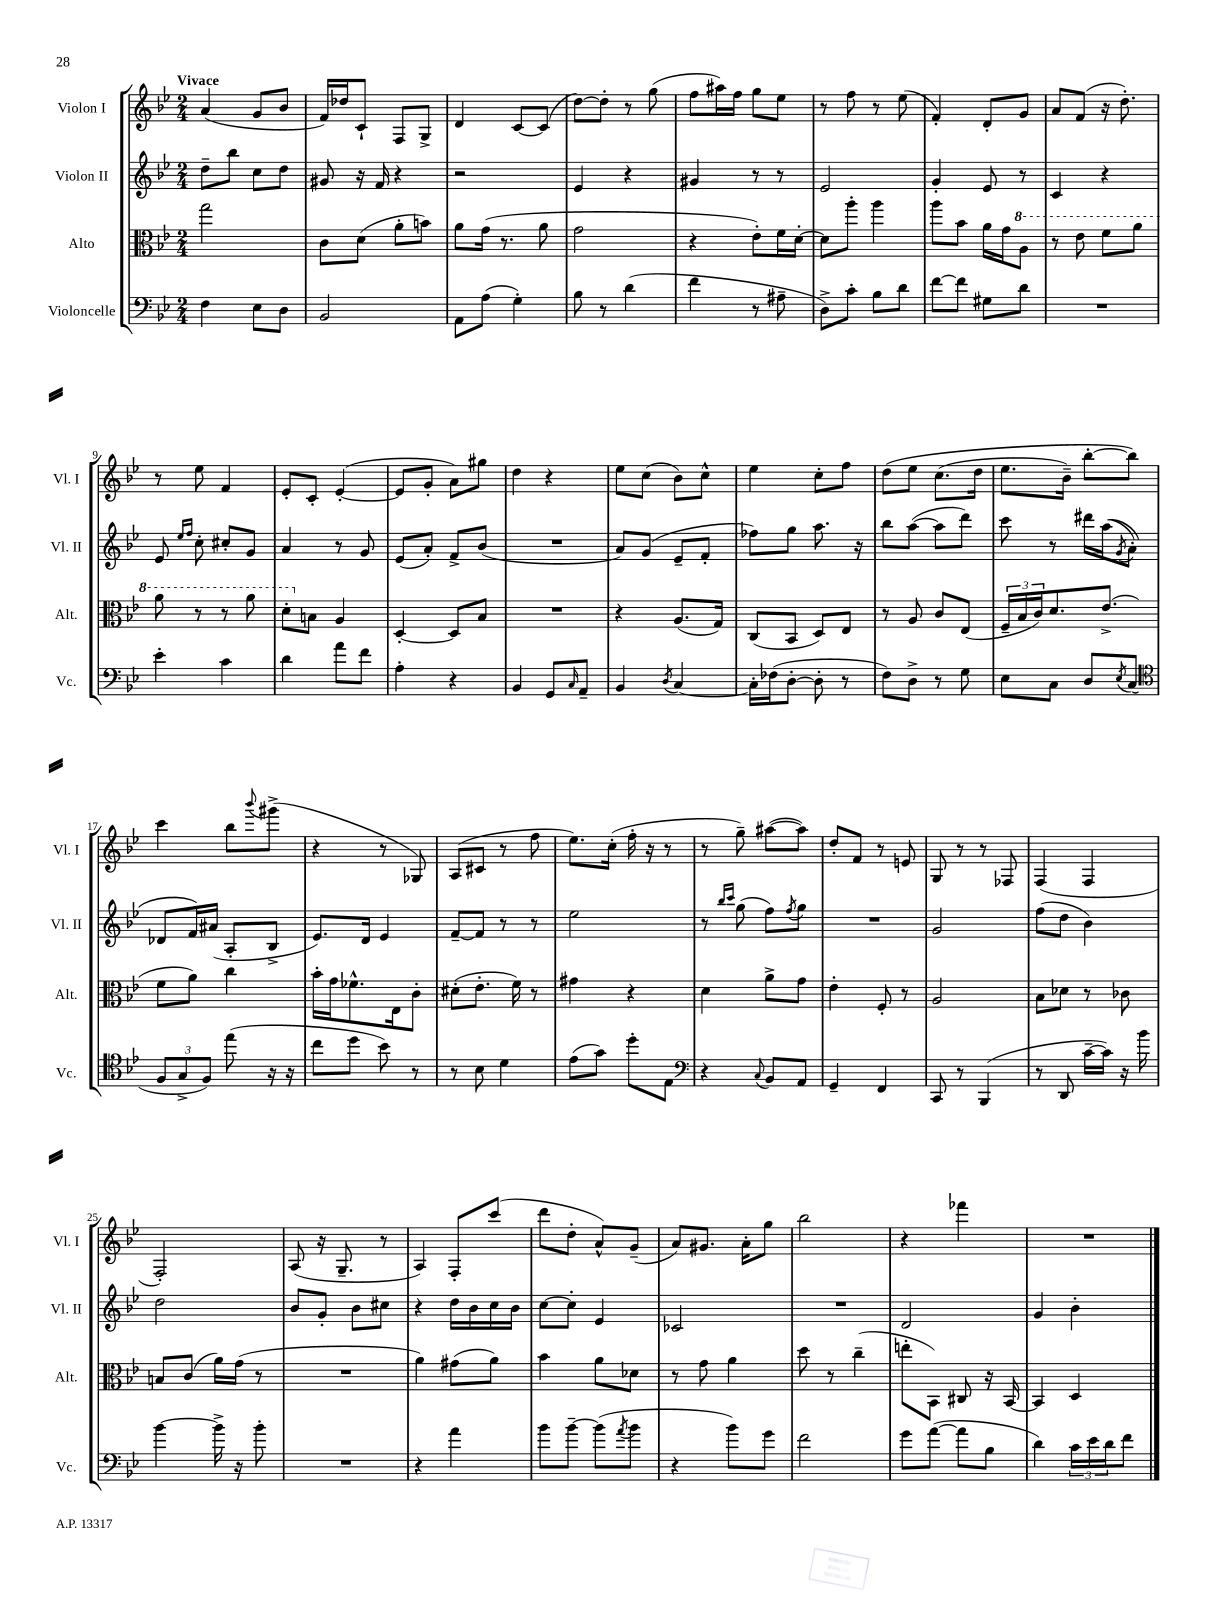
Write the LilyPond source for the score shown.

<<
\new StaffGroup <<
\new Staff = "s0" \with { instrumentName = "Violon I" shortInstrumentName = "Vl. I" } {
    \clef treble \key bes \major \numericTimeSignature \time 2/4 \tempo "Vivace"
    a'4( g'8 bes'8 |
    f'16) des''16 c'8-! f8 g8-> |
    d'4 c'8~ c'8( |
    d''8~) d''8-. r8 g''8( |
    f''8 ais''16) f''16 g''8 ees''8 |
    r8 f''8 r8 ees''8( |
    f'4-.) d'8-. g'8 |
    a'8 f'8( r16 d''8.-.) |
    r8 ees''8 f'4 |
    ees'8-. c'8-. ees'4~-.( |
    ees'8 g'8-. a'8) gis''8 |
    d''4 r4 |
    ees''8 c''8( bes'8) c''8-^ |
    ees''4 c''8-. f''8 |
    d''8\( ees''8 c''8.( d''16 |
    ees''8. bes'16--) bes''8~-. bes''8\) |
    c'''4 bes''8 \appoggiatura { bes'''8 } gis'''8->( |
    r4 r8 ges8) |
    a8( cis'8 r8 f''8 |
    ees''8.) c''16-.( f''16-. r16 r8 |
    r8 g''8--) ais''8~( ais''8) |
    d''8-. f'8 r8 e'8 |
    g8 r8 r8 fes8 |
    f4( f4 |
    f2-.) |
    a8( r16 g8.-- r8 |
    a4) f8-. c'''8( |
    d'''8 d''8-. a'8-^) g'8--( |
    a'8) gis'8. a'16-. g''8 |
    bes''2 |
    r4 fes'''4 |
    R2 \bar "|." |
}
\new Staff = "s1" \with { instrumentName = "Violon II" shortInstrumentName = "Vl. II" } {
    \clef treble \key bes \major \numericTimeSignature \time 2/4
    d''8-- bes''8 c''8 d''8 |
    gis'8 r16 f'16 r4 |
    r2 |
    ees'4 r4 |
    gis'4 r8 r8 |
    ees'2 |
    g'4-. ees'8 r8 |
    c'4 r4 |
    ees'8 \grace { ees''16 f''16 } c''8-. cis''8-. g'8 |
    a'4 r8 g'8 |
    ees'8( a'8-.) f'8-> bes'8( |
    R2 |
    a'8) g'8( ees'8-- f'8-. |
    fes''8) g''8 a''8. r16 |
    bes''8 a''8~( a''8 d'''8) |
    c'''8 r8 dis'''16 a''16(\( \acciaccatura { g'8 } a'8-.) |
    des'8 f'16\) ais'16( a8-. bes8-> |
    ees'8.) d'16 ees'4 |
    f'8~-- f'8 r8 r8 |
    ees''2 |
    r8 \grace { bes''16 c'''16 } g''8( f''8) \acciaccatura { f''8 } g''8 |
    R2 |
    g'2 |
    f''8( d''8 bes'4) |
    d''2 |
    bes'8 g'8-. bes'8 cis''8 |
    r4 d''16 bes'16 c''16 bes'16 |
    c''8~ c''8-. ees'4 |
    ces'2 |
    R2 |
    d'2 |
    g'4 bes'4-. \bar "|." |
}
\new Staff = "s2" \with { instrumentName = "Alto" shortInstrumentName = "Alt." } {
    \clef alto \key bes \major \numericTimeSignature \time 2/4
    g''2 |
    c'8 d'8( a'8-. b'8) |
    a'8 g'16( r8. a'8 |
    g'2 |
    r4 ees'8-.) f'16 d'16~-. |
    d'8 a''8-. a''4 |
    a''8 bes'8 a'16 g'16 \ottava #1 a'8 |
    r8 ees''8 f''8 a''8 |
    a''8 r8 r8 a''8 |
    d''8-. \ottava #0 b8 a4 |
    d4~-. d8 bes8 |
    R2 |
    r4 a8.( g16) |
    c8( bes,8 d8) ees8 |
    r8 a8 c'8 ees8( |
    \tuplet 3/2 { f16-- bes16 c'16) } d'8. ees'8.->( |
    f'8 a'8) c''4 |
    bes'16-. g'16 fes'8.-^ ees16 c'8-. |
    dis'8-.( ees'8.-. f'16) r8 |
    gis'4 r4 |
    d'4 a'8-> g'8 |
    ees'4-. f8-. r8 |
    a2 |
    bes8 des'8 r8 ces'8 |
    b8 c'8( a'16) g'16( r8 |
    R2 |
    a'4) gis'8( a'8) |
    bes'4 a'8 des'8 |
    r8 g'8 a'4 |
    d''8 r8 c''4--( |
    e''8-. bes,8) cis8 r16 bes,16~ |
    bes,4 d4 \bar "|." |
}
\new Staff = "s3" \with { instrumentName = "Violoncelle" shortInstrumentName = "Vc." } {
    \clef bass \key bes \major \numericTimeSignature \time 2/4
    f4 ees8 d8 |
    bes,2 |
    a,8 a8( g4-.) |
    bes8 r8 d'4( |
    f'4 r8 ais8-- |
    d8->) c'8-. bes8 d'8 |
    f'8~ f'8 gis8 d'8 |
    R2 |
    ees'4-. c'4 |
    d'4 a'8 f'8 |
    a4-. r4 |
    bes,4 g,8 \grace { c16 } a,8-- |
    bes,4 \acciaccatura { d8 } c4~ |
    c16-. fes16( d8~-. d8-. r8 |
    f8) d8-> r8 g8 |
    ees8 c8 d8 \acciaccatura { ees8 } c8( |
    \clef tenor \tuplet 3/2 { f8 g8-> f8) } ees''8( r16 r16 |
    c''8 d''8 bes'8) r8 |
    r8 bes8 d'4 |
    ees'8( g'8) d''8-. ees8 |
    \clef bass r4 \appoggiatura { c8 } bes,8 a,8 |
    g,4-- f,4 |
    c,8 r8 bes,,4( |
    r8 d,8 c'16~-- c'16) r16 bes'16 |
    bes'4~ bes'16-> r16 bes'8-. |
    R2 |
    r4 a'4 |
    bes'8 bes'8~-- bes'8( \acciaccatura { a'8 } bes'8 |
    r4 bes'8) g'8 |
    f'2 |
    g'8 a'8~( a'8 bes8 |
    d'4) \tuplet 3/2 { c'16 ees'16 d'16 } f'8 \bar "|." |
}
>>
>>
